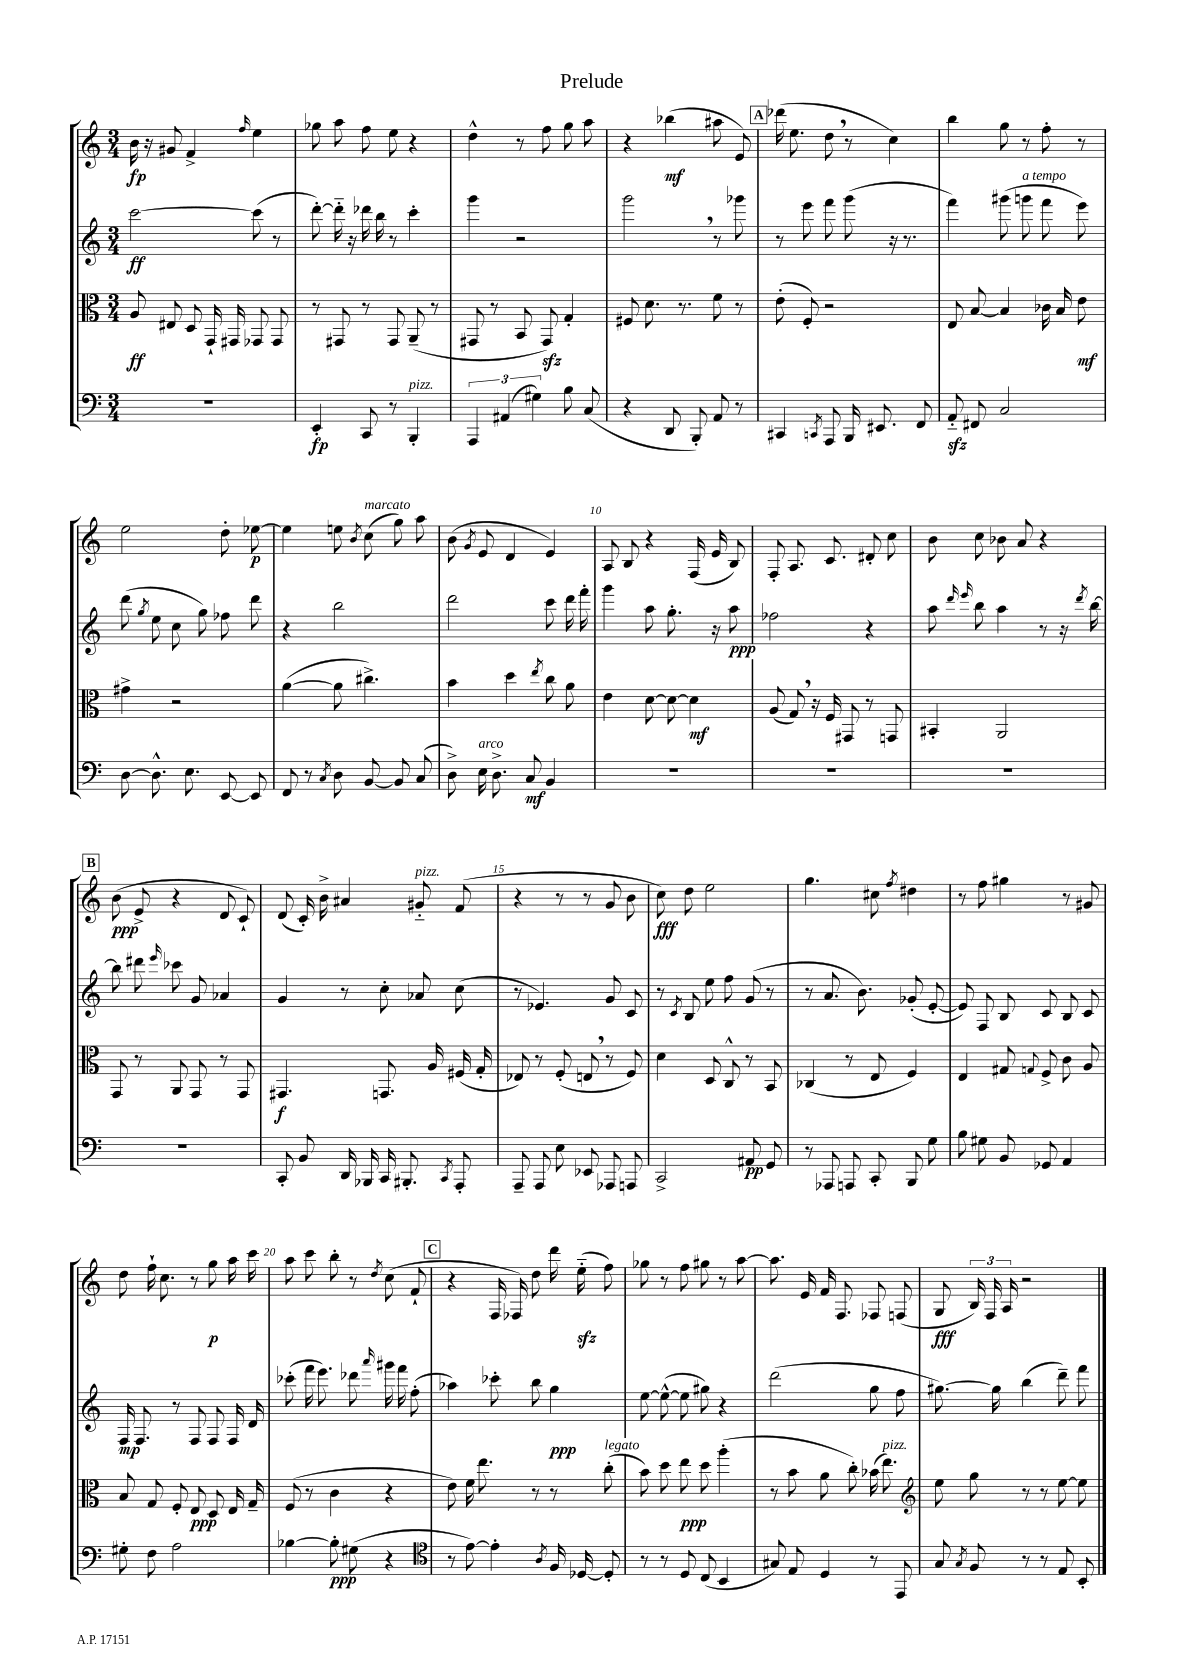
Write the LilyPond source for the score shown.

\header { title = "Prelude" }
<<
\new StaffGroup <<
\new Staff = "s0" {
    \clef treble \key c \major \numericTimeSignature \time 3/4
    \autoBeamOff b'16\fp r16 gis'8 f'4-> \grace { f''16 } e''4 |
    ges''8 a''8 f''8 e''8 r4 |
    d''4-^ r8 f''8 g''8 a''8 |
    r4 bes''4\mf( ais''8 e'8) |
    \mark \markup { \box "A" } des'''16( e''8. d''8 \breathe r8 c''4) |
    b''4 g''8 r8 f''8-. r8 |
    e''2 d''8-. ees''8~\p |
    ees''4 e''8 \acciaccatura { b'8 } c''8^\markup { \italic "marcato" }( g''8) a''8 |
    b'8( \acciaccatura { g'8 } e'8 d'4 e'4) |
    a8 b8 r4 f16( e'16 b8) |
    f8-. a8. c'8. dis'8-. c''8 |
    b'8 c''8 bes'8 a'8 r4 |
    \mark \markup { \box "B" } b'8\ppp( e'8-> r4 d'8 c'8-!) |
    d'8( c'16-.) b'16-> ais'4 gis'8-_^\markup { \italic "pizz." } f'8( |
    r4 r8 r8 g'8 b'8 |
    c''8\fff) d''8 e''2 |
    g''4. cis''8 \acciaccatura { f''8 } dis''4 |
    r8 f''8 gis''4 r8 gis'8 |
    d''8 f''16-! c''8. r8 g''8\p a''16 c'''16 |
    a''8 c'''8 b''8-. r8 \acciaccatura { d''8 } c''8( f'8-! |
    \mark \markup { \box "C" } r4 f16 fes16) d''8 d'''16 e''16-_\sfz( f''8) |
    ges''8 r8 f''8 gis''8 r8 a''8~ |
    a''8. e'16 f'16 f8. fes8 f8( |
    g8\fff \tuplet 3/2 { b16) f16 a16 } r2 \bar "|." |
}
\new Staff = "s1" {
    \clef treble \key c \major \numericTimeSignature \time 3/4
    \autoBeamOff c'''2~\ff c'''8( r8 |
    d'''8~-.) d'''16-_ r16 des'''16 b''16 r8 c'''4-. |
    g'''4 r2 |
    g'''2 \breathe r8 ges'''8 |
    \mark \markup { \box "A" } r8 e'''8 f'''8 g'''8( r16 r8. |
    f'''4) gis'''8( g'''8^\markup { \italic "a tempo" } f'''8 e'''8) |
    d'''8( \acciaccatura { g''8 } e''8 c''8 g''8) fes''8 d'''8 |
    r4 b''2 |
    d'''2 c'''8 d'''16 f'''16-. |
    g'''4 a''8 g''8.-. r16 a''8\ppp |
    fes''2 r4 |
    a''8 \grace { d'''16 e'''16 } b''8 a''4 r8 r16 \acciaccatura { d'''8 } b''16~ |
    \mark \markup { \box "B" } b''8 dis'''8 \grace { e'''16 } ces'''8 g'8 aes'4 |
    g'4 r8 c''8-. aes'8 c''8( |
    r8 ees'4.) g'8 c'8 |
    r8 \acciaccatura { c'8 } b8 e''8 f''8 g'8( r8 |
    r8 a'8. b'8.) ges'8-.( e'8~-. |
    e'8) f8 b8 c'8 b8 c'8 |
    f16\mp f8. r8 f8 f8 f16 d'16 |
    ces'''8-.( f'''16 e'''8.) des'''8 \grace { a'''16 } gis'''16 f'''16 f''8-.( |
    \mark \markup { \box "C" } aes''4) ces'''8-. b''8 g''4\ppp |
    e''8~ e''8~-^( e''8 gis''8) r4 |
    d'''2( g''8 f''8 |
    gis''8.~) gis''16 b''4( d'''8--) f'''8 \bar "|." |
}
\new Staff = "s2" {
    \clef alto \key c \major \numericTimeSignature \time 3/4
    \autoBeamOff a8\ff eis8 d8 g,16-! gis,16 ges,8 ges,8 |
    r8 gis,8 r8 gis,8 a,8--( r8 |
    gis,8 r8 b,8 gis,8\sfz) g4-. |
    fis8 d'8. r8. f'8 r8 |
    \mark \markup { \box "A" } e'8-.( f8-.) r2 |
    e8 b8~ b4 ces'16 b16 e'8\mf |
    gis'4-> r2 |
    a'4~( a'8 cis''4.->) |
    b'4 d''4 \acciaccatura { e''8 } c''8 a'8 |
    e'4 d'8~ d'8~ d'4\mf |
    a8( g8) \breathe r16 f16 gis,8 r8 g,8 |
    bis,4-. a,2 |
    \mark \markup { \box "B" } g,8 r8 a,8 g,8 r8 g,8 |
    gis,4.\f g,8. a16 fis16( g16-. |
    ees8) r8 f8-.( e8 \breathe r8 f8) |
    d'4 d8 c8-^ r8 b,8 |
    ces4( r8 e8 f4) |
    e4 gis8 \appoggiatura { g8 } f8-> c'8 a8 |
    b8 g8 f8-. e8\ppp d8 e16 g16-- |
    f8( r8 c'4 r4 |
    \mark \markup { \box "C" } e'8) f'16 e''8. r8 r8 c''8-.^\markup { \italic "legato" }( |
    b'8) d''8 e''8\ppp d''8 a''4-.( |
    r8 b'8 a'8 c''8-.) bes'16( e''8.^\markup { \italic "pizz." }) |
    \clef treble e''8 g''8 r8 r8 e''8~ e''8 \bar "|." |
}
\new Staff = "s3" {
    \clef bass \key c \major \numericTimeSignature \time 3/4
    \autoBeamOff R2. |
    e,4-.\fp c,8 r8 b,,4-.^\markup { \italic "pizz." } |
    \tuplet 3/2 { a,,4 ais,4( gis4) } b8 c8( |
    r4 d,8 b,,8-.) a,8 r8 |
    \mark \markup { \box "A" } cis,4 \acciaccatura { c,8 } a,,8 b,,16 eis,8. f,8 |
    a,8-_\sfz fis,8 c2 |
    d8~ d8.-^ e8. e,8~ e,8 |
    f,8 r8 \acciaccatura { c8 } d8 b,8~ b,8 c8( |
    d8->) e16^\markup { \italic "arco" } d8.-> c8\mf b,4 |
    R2. |
    R2. |
    R2. |
    \mark \markup { \box "B" } R2. |
    c,8-. b,8 d,16 bes,,16 c,16 bis,,8.-. \acciaccatura { c,8 } a,,8-. |
    a,,8-- a,,8 e8 ees,8 aes,,8 a,,8 |
    c,2-> ais,8\pp g,8 |
    r8 aes,,8 a,,8 c,8-. b,,8 g8 |
    b8 gis8 b,8 ges,8 a,4 |
    gis8-. f8 a2 |
    bes4~ bes8-.\ppp gis8( r4 |
    \mark \markup { \box "C" } \clef tenor r8 e'8~) e'4-. \acciaccatura { a8 } f16 des16~ des8-. |
    r8 r8 d8 c8( b,4 |
    gis8) e8 d4 r8 e,8 |
    g8 \acciaccatura { g8 } f8 r8 r8 e8 b,8-. \bar "|." |
}
>>
>>
\layout { \context { \Score \override BarNumber.break-visibility = ##(#f #t #t) barNumberVisibility = #(every-nth-bar-number-visible 5) } }
